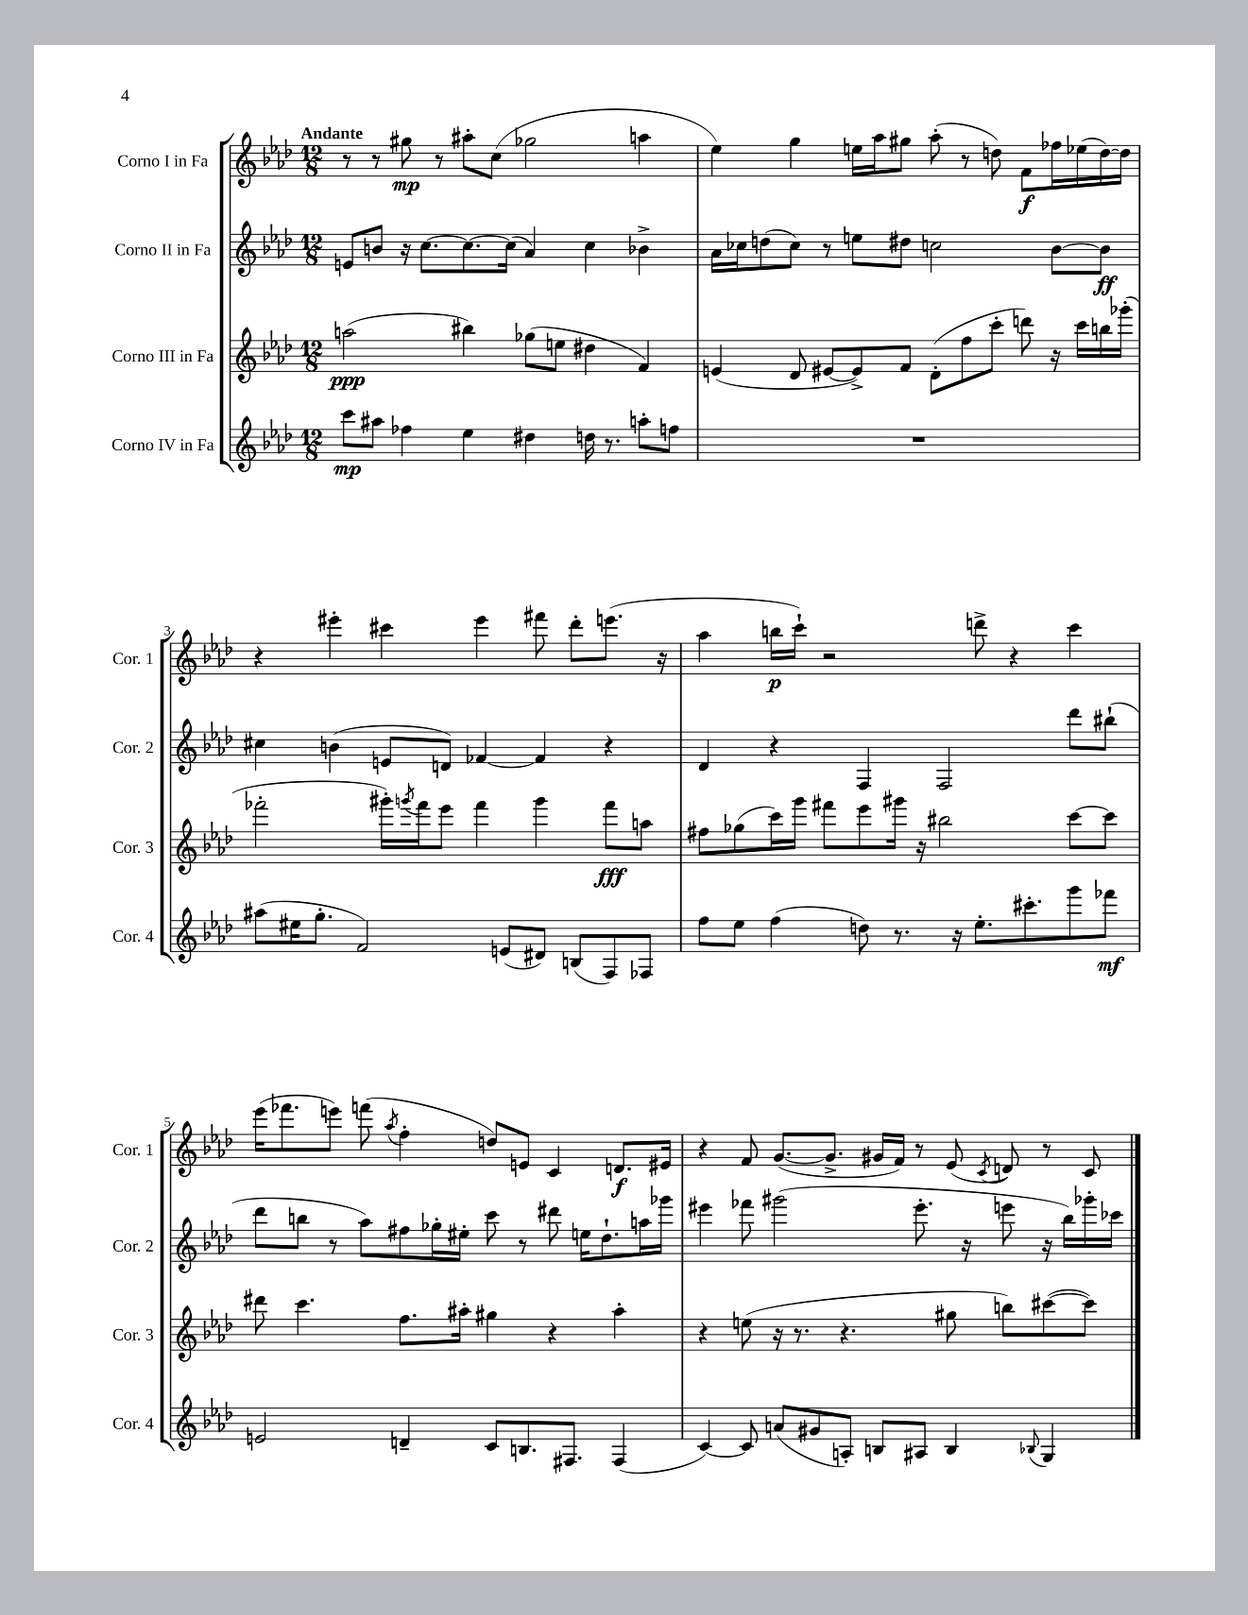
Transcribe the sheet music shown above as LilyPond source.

<<
\new StaffGroup <<
\new Staff = "s0" \with { instrumentName = "Corno I in Fa" shortInstrumentName = "Cor. 1" } {
    \clef treble \key aes \major \numericTimeSignature \time 12/8 \tempo "Andante"
    r8 r8 gis''8\mp r8 ais''8-. c''8( ges''2 a''4 |
    ees''4) g''4 e''16 aes''16 gis''8 aes''8-.( r8 d''8) f'8\f fes''16 ees''16( d''16~) d''16 |
    r4 eis'''4-. cis'''4 eis'''4 fis'''8 des'''8-. e'''8.( r16 |
    aes''4 b''16\p c'''16-!) r2 d'''8-> r4 c'''4 |
    ees'''16( fes'''8. e'''8) f'''8( \acciaccatura { aes''8 } f''4-. d''8) e'8 c'4 d'8.\f eis'16 |
    r4 f'8 g'8.~( g'8.-> gis'16 f'16) r8 ees'8( \acciaccatura { c'8 } d'8) r8 c'8 \bar "|." |
}
\new Staff = "s1" \with { instrumentName = "Corno II in Fa" shortInstrumentName = "Cor. 2" } {
    \clef treble \key aes \major \numericTimeSignature \time 12/8
    e'8 b'8 r16 c''8.~ c''8.~ c''16( aes'4) c''4 bes'4-> |
    aes'16 ces''16 d''8( ces''8) r8 e''8 dis''8 c''2 bes'8~ bes'8\ff |
    cis''4 b'4( e'8 d'8) fes'4~ fes'4 r4 |
    des'4 r4 f4 f2 des'''8 bis''8-!( |
    des'''8 b''8 r8 aes''8) fis''8 ges''16-. eis''16-. c'''8 r8 dis'''8 e''16 des''8.-! a''16 ges'''16 |
    eis'''4 fes'''8 gis'''2( eis'''8.-. r16 e'''8 r16 bes''16) ges'''16-. ces'''16 \bar "|." |
}
\new Staff = "s2" \with { instrumentName = "Corno III in Fa" shortInstrumentName = "Cor. 3" } {
    \clef treble \key aes \major \numericTimeSignature \time 12/8
    a''2\ppp( bis''4) ges''8( e''8 dis''4 f'4) |
    e'4( des'8 eis'8~ eis'8->) f'8 des'8-.( f''8 c'''8-. d'''8) r16 c'''16 b''16 ges'''16-.( |
    fes'''2-. gis'''16-.) \acciaccatura { g'''8 } fes'''16 ees'''8 fes'''4 g'''4 fes'''8\fff a''8 |
    fis''8 ges''8( c'''16) g'''16 fis'''8 ees'''8 gis'''16 r16 bis''2 c'''8~ c'''8 |
    dis'''8 c'''4. f''8. ais''16-. gis''4 r4 ais''4-. |
    r4 e''8( r16 r8. r4. gis''8 b''8) cis'''8~( cis'''8) \bar "|." |
}
\new Staff = "s3" \with { instrumentName = "Corno IV in Fa" shortInstrumentName = "Cor. 4" } {
    \clef treble \key aes \major \numericTimeSignature \time 12/8
    c'''8\mp ais''8 fes''4 ees''4 dis''4 d''16 r8. a''8-. f''8 |
    R1. |
    ais''8( eis''16 g''8.-. f'2) e'8( dis'8) b8( f8) fes8 |
    f''8 ees''8 f''4( d''8) r8. r16 ees''8.-. cis'''8.-. g'''8 fes'''8\mf |
    e'2 d'4-- c'8 b8. fis8. fis4( |
    c'4~) c'8 a'8( gis'8 a8-.) b8 ais8 b4 \appoggiatura { bes8 } g4 \bar "|." |
}
>>
>>
